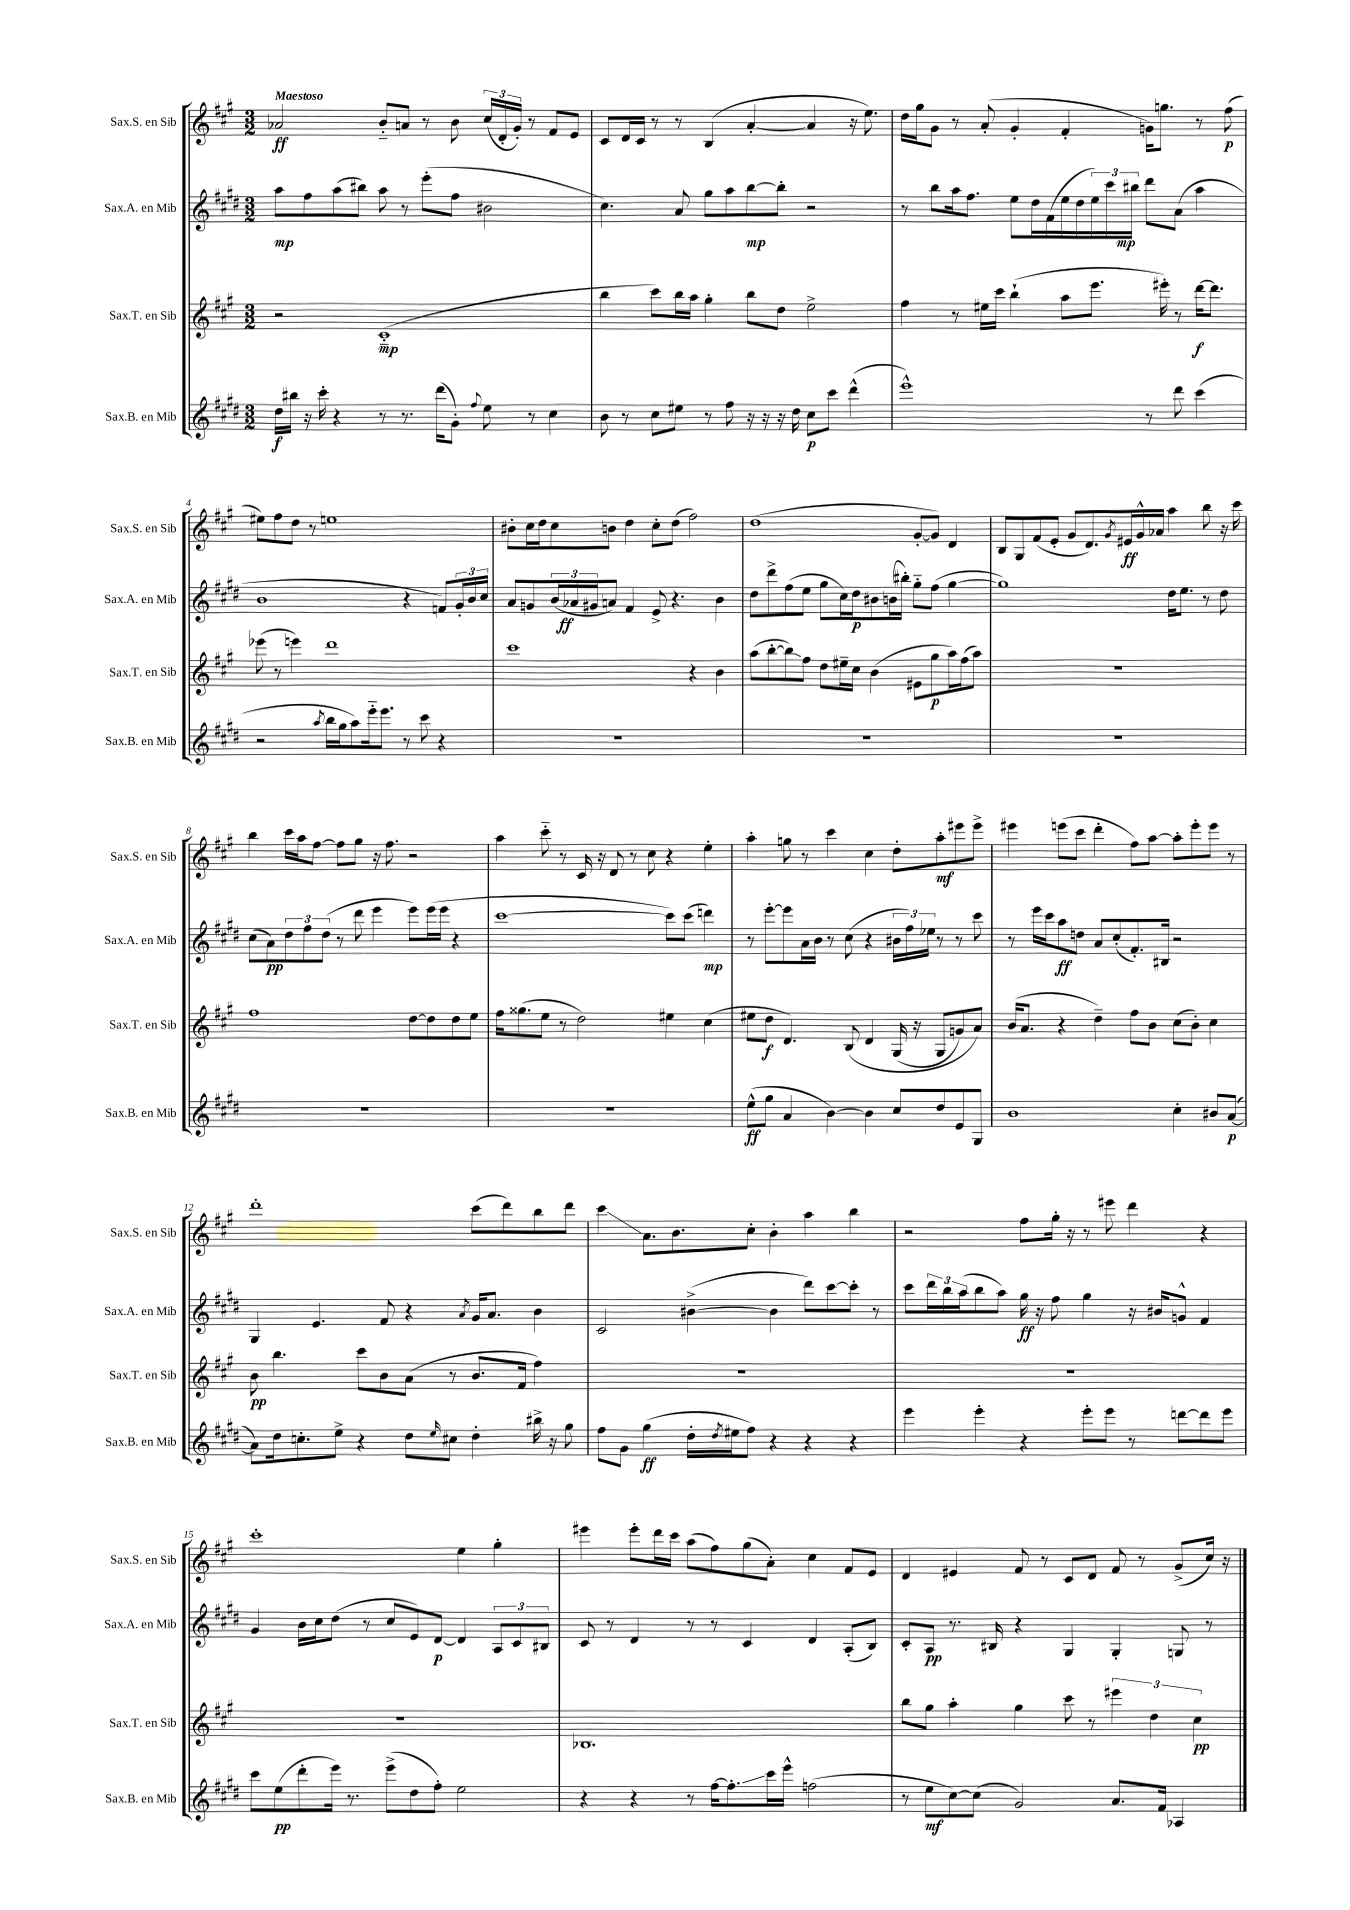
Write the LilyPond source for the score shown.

<<
\new StaffGroup <<
\new Staff = "s0" \with { instrumentName = "Sax.S. en Sib" shortInstrumentName = "Sax.S. en Sib" } {
    \clef treble \key a \major \numericTimeSignature \time 3/2 \tempo "Maestoso"
    aes'2\ff b'8-_ a'8 r8 b'8 \tuplet 3/2 { cis''16( d'16-. gis'16-.) } r8 fis'8 e'8 |
    cis'8 d'16 cis'16 r8 r8 b4( a'4~-. a'4 r16 e''8.) |
    d''16 gis''16 gis'8 r8 a'8-.( gis'4-. fis'4-. g'16) g''8. r8 fis''8\p( |
    eis''8) fis''8 d''8 r8 e''1 |
    bis'8-. cis''16 d''16 cis''8 b'8 d''4 cis''8-. d''8( fis''2) |
    d''1( gis'8~-. gis'8) d'4 |
    b8 gis8 fis'8( e'8-. gis'8 d'8.) \acciaccatura { gis'8 } eis'16\ff gis'16-^ aes'16 a''4 b''8 r16 cis'''16 |
    b''4 cis'''16 a''16 fis''8~ fis''8 gis''8 r16 fis''8. r2 |
    a''4 cis'''8-_ r8 cis'16 r16 d'8 r8 cis''8 r4 e''4-. |
    a''4-. g''8 r8 cis'''4 cis''4 d''8-. a''8-.\mf eis'''8 eis'''8-> |
    eis'''4 e'''8( cis'''8 d'''4-. fis''8) a''8~ a''8-. e'''8-. e'''8 r8 |
    d'''1-. cis'''8( d'''8) b''8 d'''8 |
    cis'''4\glissando a'8. b'8. cis''8-. b'4-. a''4 b''4 |
    r2 fis''8 gis''16-. r16 r8 eis'''8 d'''4 r4 |
    cis'''1-. e''4 gis''4-. |
    eis'''4 eis'''8-. d'''16 cis'''16 a''8( fis''8) gis''8( a'8-.) cis''4 fis'8 e'8 |
    d'4 eis'4 fis'8 r8 cis'8 d'8 fis'8 r8 gis'8->( cis''16) r16 \bar "|." |
}
\new Staff = "s1" \with { instrumentName = "Sax.A. en Mib" shortInstrumentName = "Sax.A. en Mib" } {
    \clef treble \key e \major \numericTimeSignature \time 3/2
    a''8\mp fis''8 a''8( bis''8) a''8 r8 e'''8-.( fis''8 bis'2 |
    cis''4.) a'8 gis''8 a''8 b''8~\mp b''8-. r2 |
    r8 b''8 a''16 fis''8. e''8 dis''16 fis'16( e''16 dis''16 \tuplet 3/2 { e''16) cis'''16 bis''16\mp } dis'''8 a'8( a''4 |
    b'1 r4 f'8) \tuplet 3/2 { gis'16-. b'16 cis''16 } |
    a'8 g'8 \tuplet 3/2 { b'16( aes'16\ff gis'16 } a'8) fis'4 e'8-> r4. b'4 |
    dis''8 dis'''8-> fis''8( e''8 gis''8 cis''16) dis''16\p bis'8 b'16( bis''16-.) gis''8-_ fis''8( gis''4~ |
    gis''1) dis''16 e''8. r8 dis''8 |
    cis''8( a'8\pp) \tuplet 3/2 { dis''8 fis''8 dis''8( } r8 dis'''8 e'''4 e'''8) e'''16( e'''16 r4 |
    cis'''1~ cis'''8) cis'''8( d'''4\mp) |
    r8 e'''8~-. e'''8 a'16 b'16 r8 cis''8( r4 \tuplet 3/2 { bis'16 fis''16) ees''16 } r8 r8 cis'''8 |
    r8 e'''16 cis'''16 a''8\ff d''8 a'8 cis''8-.( fis'8.-.) bis16 r2 |
    gis4 e'4. fis'8 r4 \acciaccatura { a'8 } gis'16 a'8. b'4 |
    cis'2 bis'4~->( bis'4 dis'''8) cis'''8~ cis'''8-. r8 |
    cis'''8 \tuplet 3/2 { dis'''16 b''16 a''16( } b''8 a''8) gis''16\ff r16 fis''8 gis''4 r16 bis'16 g'8-^ fis'4 |
    gis'4 b'16 cis''16 dis''8( r8 cis''8 e'8) dis'8~\p dis'4 \tuplet 3/2 { a8 cis'8 bis8 } |
    cis'8 r8 dis'4 r8 r8 cis'4 dis'4 a8-.( b8) |
    cis'8-. a8\pp r8. bis16 r4 gis4 gis4-. g8 r8 \bar "|." |
}
\new Staff = "s2" \with { instrumentName = "Sax.T. en Sib" shortInstrumentName = "Sax.T. en Sib" } {
    \clef treble \key a \major \numericTimeSignature \time 3/2
    r2 cis'1-_\mp( |
    b''4 cis'''8) b''16 a''16 gis''4-. b''8 d''8 e''2-> |
    fis''4 r8 eis''16 cis'''16 b''4-!( a''8 e'''8. eis'''16-.) r8 d'''16~\f d'''8. |
    ees'''8( r8 e'''4) d'''1 |
    cis'''1 r4 b'4 |
    a''8( b''8~-. b''8\glissando) fis''8 d''8 eis''16-- cis''16 b'4( eis'8 gis''8\p a''16) fis''16( a''8) |
    R1. |
    fis''1 d''8~ d''8 d''8 e''8 |
    fis''16 gisis''8.( e''8 r8 d''2) eis''4 cis''4( |
    eis''8 d''8\f d'4.) b8\( d'4 gis16( r16 gis8 g'8) a'8\) |
    b'16( a'8. r4 d''4--) fis''8 b'8 cis''8( b'8-.) cis''4 |
    b'8\pp b''4. cis'''8 b'8 a'8( r8 b'8. fis'16 fis''4) |
    R1. |
    R1. |
    R1. |
    bes1. |
    b''8 gis''8 a''4-. gis''4 cis'''8 r8 \tuplet 3/2 { eis'''4 d''4 cis''4\pp } \bar "|." |
}
\new Staff = "s3" \with { instrumentName = "Sax.B. en Mib" shortInstrumentName = "Sax.B. en Mib" } {
    \clef treble \key e \major \numericTimeSignature \time 3/2
    dis''16\f bis''16 r16 cis'''16-. r4 r8 r8. dis'''16( gis'8-.) \appoggiatura { fis''8 } e''8 r8 cis''4 |
    b'8 r8 cis''8 eis''8 r8 fis''8 r16 r16 r16 dis''16 cis''8\p cis'''8 dis'''4-^( |
    e'''1-^) r8 dis'''8 cis'''4( |
    r2 \acciaccatura { a''8 } b''16 gis''16 a''8) e'''16-_ e'''8. r8 cis'''8 r4 |
    R1. |
    R1. |
    R1. |
    R1. |
    R1. |
    e''8-^\ff( gis''8 a'4 b'4~) b'4 cis''8 dis''8 e'8 gis8 |
    b'1 cis''4-. bis'8 a'8~\p( |
    a'8) dis''16 c''8.-. e''8-> r4 dis''8 \grace { e''16 } cis''8 dis''4-. bis''16-> r16 gis''8 |
    fis''8 gis'8 gis''4\ff( dis''16-. \acciaccatura { dis''8 } eis''16 fis''8) r4 r4 r4 |
    e'''4 e'''4-. r4 e'''8-. e'''8 r8 d'''8~ d'''8 e'''8 |
    cis'''8 e''8\pp( dis'''8-. e'''16) r8. e'''8->( dis''8 fis''8-.) e''2 |
    r4 r4 r8 fis''16~ fis''8.-.\glissando cis'''16 e'''16-^ f''2( |
    r8 e''8\mf cis''8~) cis''8( gis'2) a'8. fis'16 aes4 \bar "|." |
}
>>
>>
